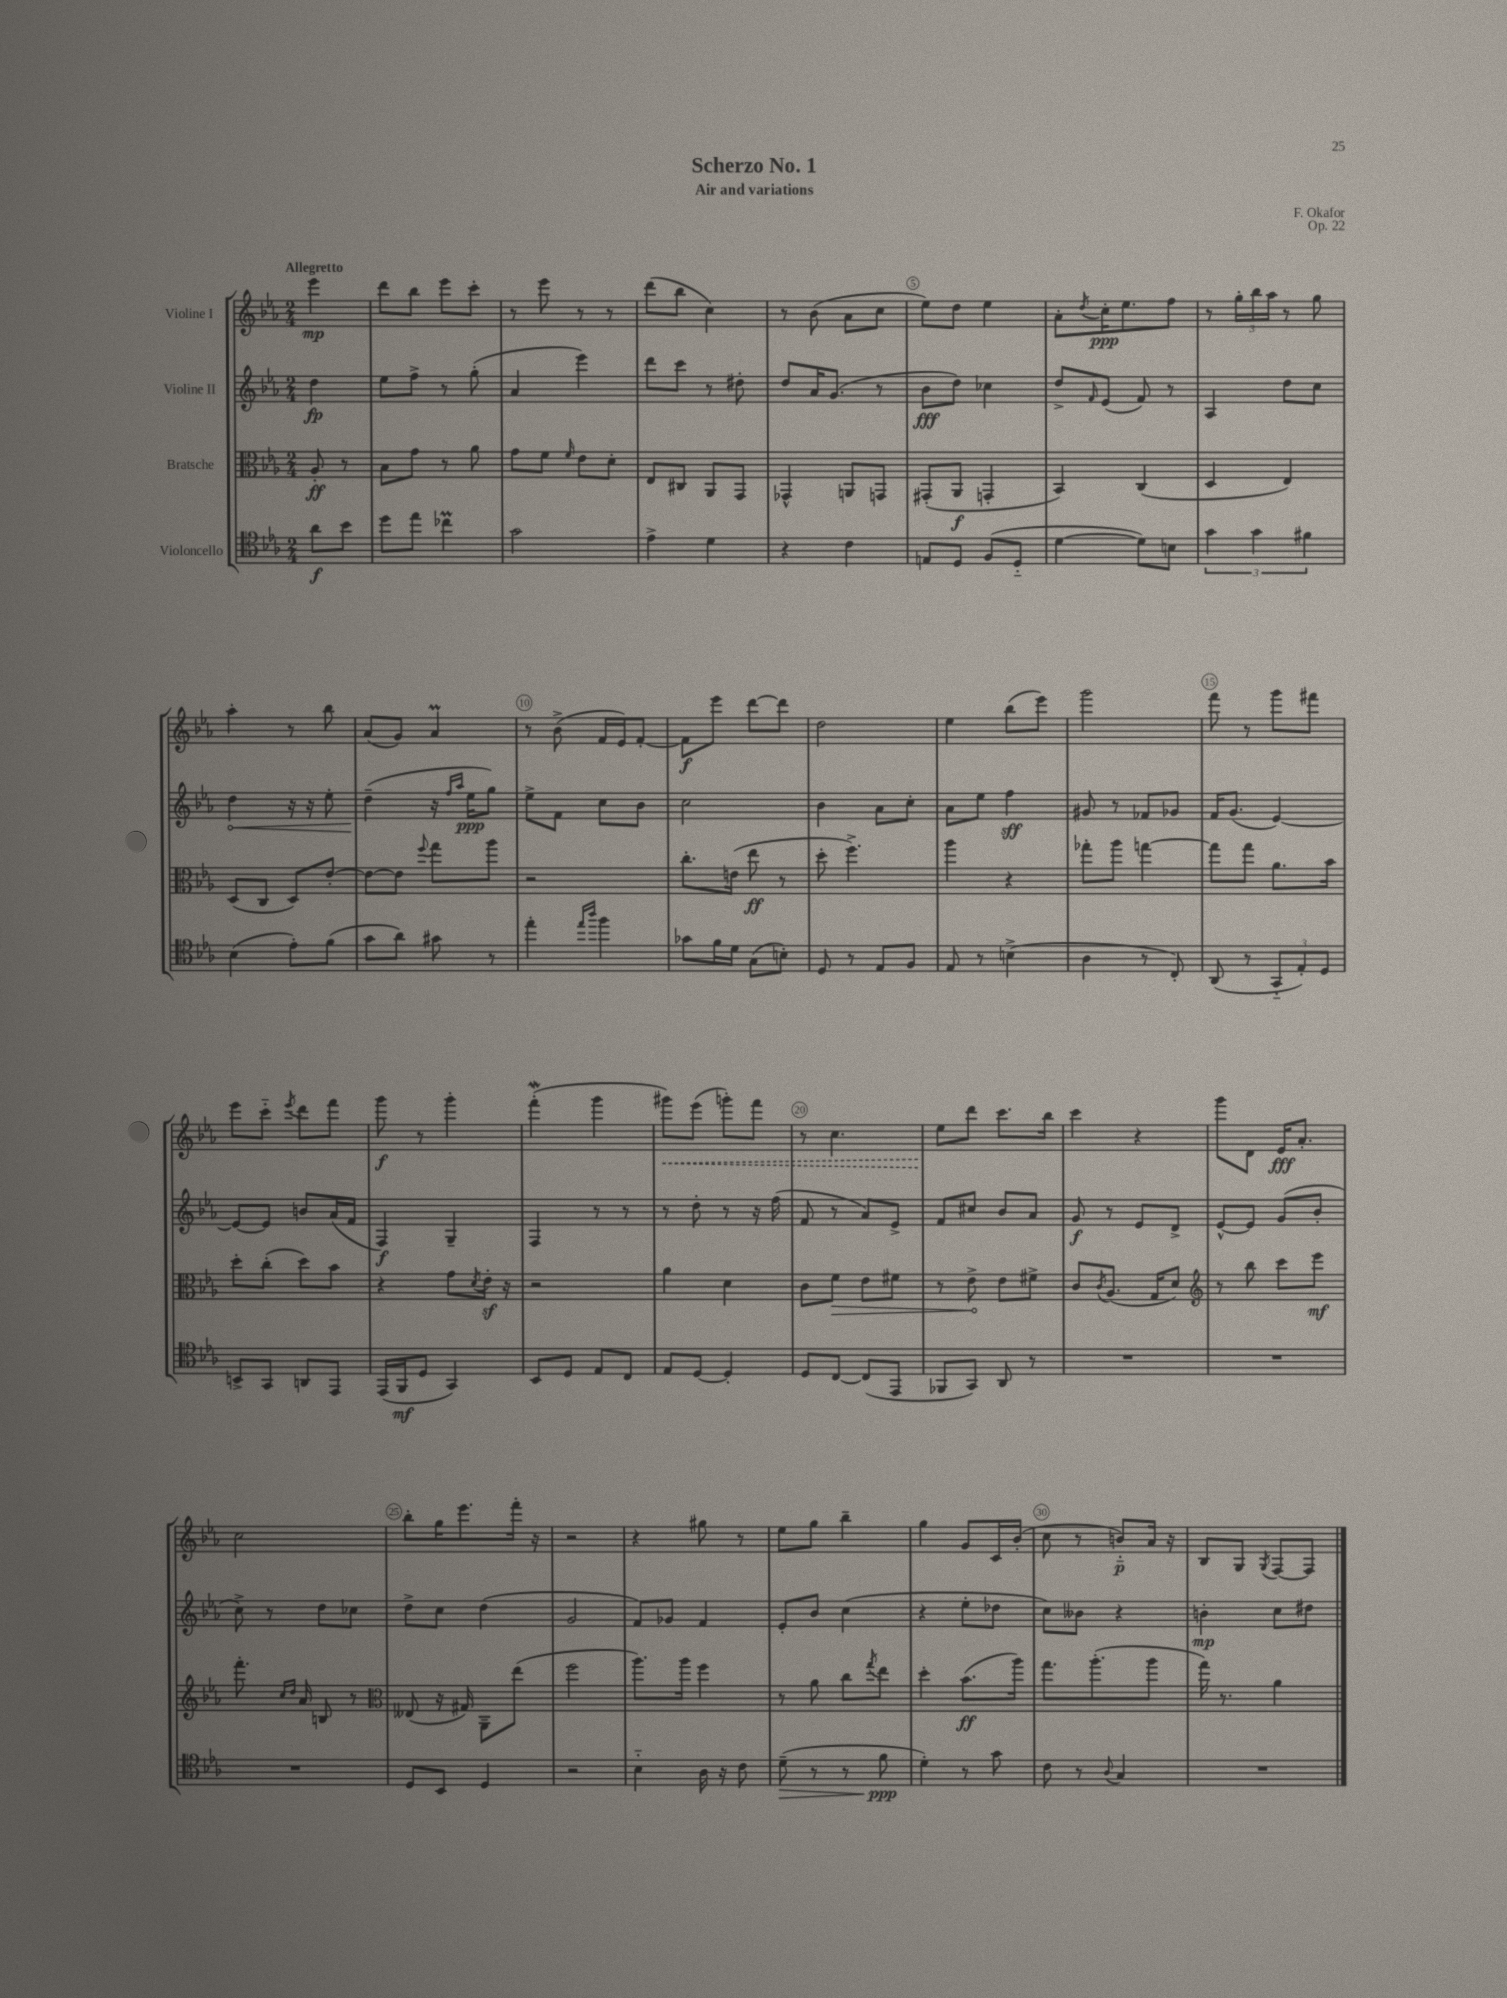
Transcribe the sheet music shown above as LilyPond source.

\header { title = "Scherzo No. 1" composer = "F. Okafor" subtitle = "Air and variations" opus = "Op. 22" }
<<
\new StaffGroup <<
\new Staff = "s0" \with { instrumentName = "Violine I" } {
    \clef treble \key ees \major \numericTimeSignature \time 2/4 \partial 4 \tempo "Allegretto"
    ees'''4\mp |
    d'''8 bes''8 ees'''8 c'''8-. |
    r8 ees'''8 r8 r8 |
    d'''8( bes''8 c''4) |
    r8 bes'8( aes'8 c''8 |
    ees''8) d''8 ees''4 |
    aes'8-. \acciaccatura { d''8 } c''16-.\ppp ees''8. f''8 |
    r8 \tuplet 3/2 { g''16-. bes''16 aes''16 } r8 g''8 |
    aes''4-. r8 bes''8 |
    aes'8( g'8) aes'4\prall |
    r8 bes'8->( f'16 ees'16) f'8~-. |
    f'8\f ees'''8 d'''8~ d'''8 |
    d''2 |
    ees''4 bes''8( ees'''8) |
    g'''2 |
    f'''8 r8 g'''8 fis'''8 |
    ees'''8 c'''8-_ \acciaccatura { ees'''8 } d'''8 f'''8 |
    g'''8\f r8 g'''4-. |
    f'''4-.\mordent( g'''4 |
    \once \override Hairpin.style = #'dashed-line gis'''8\<) ees'''8( g'''8-.) f'''8 |
    r8 c''4. |
    ees''8\! d'''8 c'''8. bes''16 |
    c'''4 r4 |
    g'''8 d'8 ees'16\fff aes'8.-. |
    c''2 |
    bes''8-. g''16 ees'''8. f'''16-. r16 |
    r2 |
    r4 gis''8 r8 |
    ees''8 g''8 bes''4-- |
    g''4 g'8 c'16 bes'16-.( |
    c''8 r8 b'8-_\p) aes'16 r16 |
    bes8 g8 \acciaccatura { g8 } f8~ f8 \bar "|." |
}
\new Staff = "s1" \with { instrumentName = "Violine II" } {
    \clef treble \key ees \major \numericTimeSignature \time 2/4 \partial 4
    d''4\fp |
    ees''8 f''8-> r8 g''8-.( |
    aes'4 ees'''4) |
    d'''8 c'''8 r8 dis''8-. |
    d''8 aes'16 g'8.( r8 |
    bes'8\fff d''8) ces''4 |
    d''8-> \grace { f'16 } ees'8( f'8) r8 |
    aes4 d''8 c''8 |
    \once \override Hairpin.circled-tip = ##t d''4\< r16 r16 ees''8-. |
    d''4--\!( r16 \grace { f''16 aes''16 } ees''16\ppp g''8) |
    ees''8-> f'8 c''8 bes'8 |
    c''2 |
    bes'4 aes'8 c''8-. |
    aes'8 ees''8 f''4\sff |
    gis'8 r8 fes'8 ges'8 |
    f'16 g'8.( ees'4~) |
    ees'8~ ees'8 b'8 aes'16( f'16 |
    f4\f) g4-- |
    f4 r8 r8 |
    r8 d''8-. r8 r16 f''16( |
    f'8 r8 aes'8) ees'8-> |
    f'8 cis''8 bes'8 aes'8 |
    g'8\f r8 ees'8 d'8-> |
    ees'8~-^ ees'8 g'8( bes'8-. |
    c''8->) r8 d''8 ces''8 |
    d''8-> c''8 d''4( |
    g'2 |
    f'8) ges'8 f'4 |
    ees'8-. bes'8 c''4( |
    r4 ees''8-. des''8 |
    c''8) beses'8 r4 |
    b'4-.\mp c''8 dis''8 \bar "|." |
}
\new Staff = "s2" \with { instrumentName = "Bratsche" } {
    \clef alto \key ees \major \numericTimeSignature \time 2/4 \partial 4
    aes8-.\ff r8 |
    bes8 g'8 r8 aes'8 |
    g'8 f'8 \grace { f'16 } ees'8 d'8-. |
    ees8 cis8 aes,8 g,8 |
    ges,4-^ a,8 g,8 |
    gis,8-.( aes,8\f g,4-. |
    bes,4) c4( |
    d4 ees4) |
    d8( c8 d8) ees'8~-. |
    ees'8~ ees'8 \appoggiatura { f''8 } g''8 aes''8 |
    r2 |
    c''8.-. e'16( ees''8\ff r8 |
    d''8-. f''4.->) |
    aes''4 r4 |
    ges''8-. aes''8 g''4~ |
    g''8 g''8 aes'8. bes'16 |
    d''8-. c''8-.( d''8) bes'8 |
    r4 g'8 \acciaccatura { d'8 } ees'16-.\sf r16 |
    r2 |
    aes'4 d'4 |
    c'8 \once \override Hairpin.circled-tip = ##t f'8\> ees'8 fis'8 |
    r8 ees'8->\! ees'8 fis'8-> |
    c'8 \acciaccatura { c'8 } aes8.( g16 d'8) |
    \clef treble r8 bes''8 c'''8 ees'''8\mf |
    f'''8.-. \grace { c''16 d''16 } aes'16 b8 r8 |
    \clef alto eeses8( r16 gis16) aes,8-- ees''8( |
    f''2 |
    aes''8.) aes''16 f''4 |
    r8 aes'8 c''8 \acciaccatura { g''8 } ees''8 |
    d''4-. bes'8.\ff( aes''16) |
    g''8. aes''8.-.( aes''8 |
    g''16) r8. aes'4 \bar "|." |
}
\new Staff = "s3" \with { instrumentName = "Violoncello" } {
    \clef tenor \key ees \major \numericTimeSignature \time 2/4 \partial 4
    aes'8\f bes'8 |
    d''8 ees''8 ces''4\prall |
    g'2 |
    ees'4-> d'4 |
    r4 c'4 |
    e8 d8 f8( d8-_ |
    d'4~ d'8) b8 |
    \tuplet 3/2 { g'4 g'4 fis'4 } |
    bes4( ees'8-.) f'8( |
    g'8 aes'8) gis'8 r8 |
    ees''4-. \grace { ees''16 aes''16 } f''4 |
    ges'8 f'16 d'16 g8( b8-.) |
    d8 r8 ees8 f8 |
    ees8 r8 b4->( |
    aes4 r8 c8-.) |
    aes,8( r8 \tuplet 3/2 { g,8-_ ees8-.) d8 } |
    b,8-> g,8 a,8 ees,8 |
    ees,16( f,16\mf d8 g,4) |
    bes,8 d8 ees8 c8 |
    ees8 d8~ d4-. |
    d8 c8~ c8( ees,8 |
    fes,8 g,8) aes,8 r8 |
    R2 |
    R2 |
    R2 |
    d8 bes,8 d4 |
    r2 |
    bes4-_ aes16 r16 c'8 |
    d'8--\>( r8 r8 f'8\ppp\! |
    d'4-.) r8 g'8 |
    c'8 r8 \appoggiatura { aes8 } g4 |
    R2 \bar "|." |
}
>>
>>
\layout { \context { \Score \override BarNumber.break-visibility = ##(#f #t #t) barNumberVisibility = #(every-nth-bar-number-visible 5) \override BarNumber.stencil = #(make-stencil-circler 0.1 0.3 ly:text-interface::print) } }
